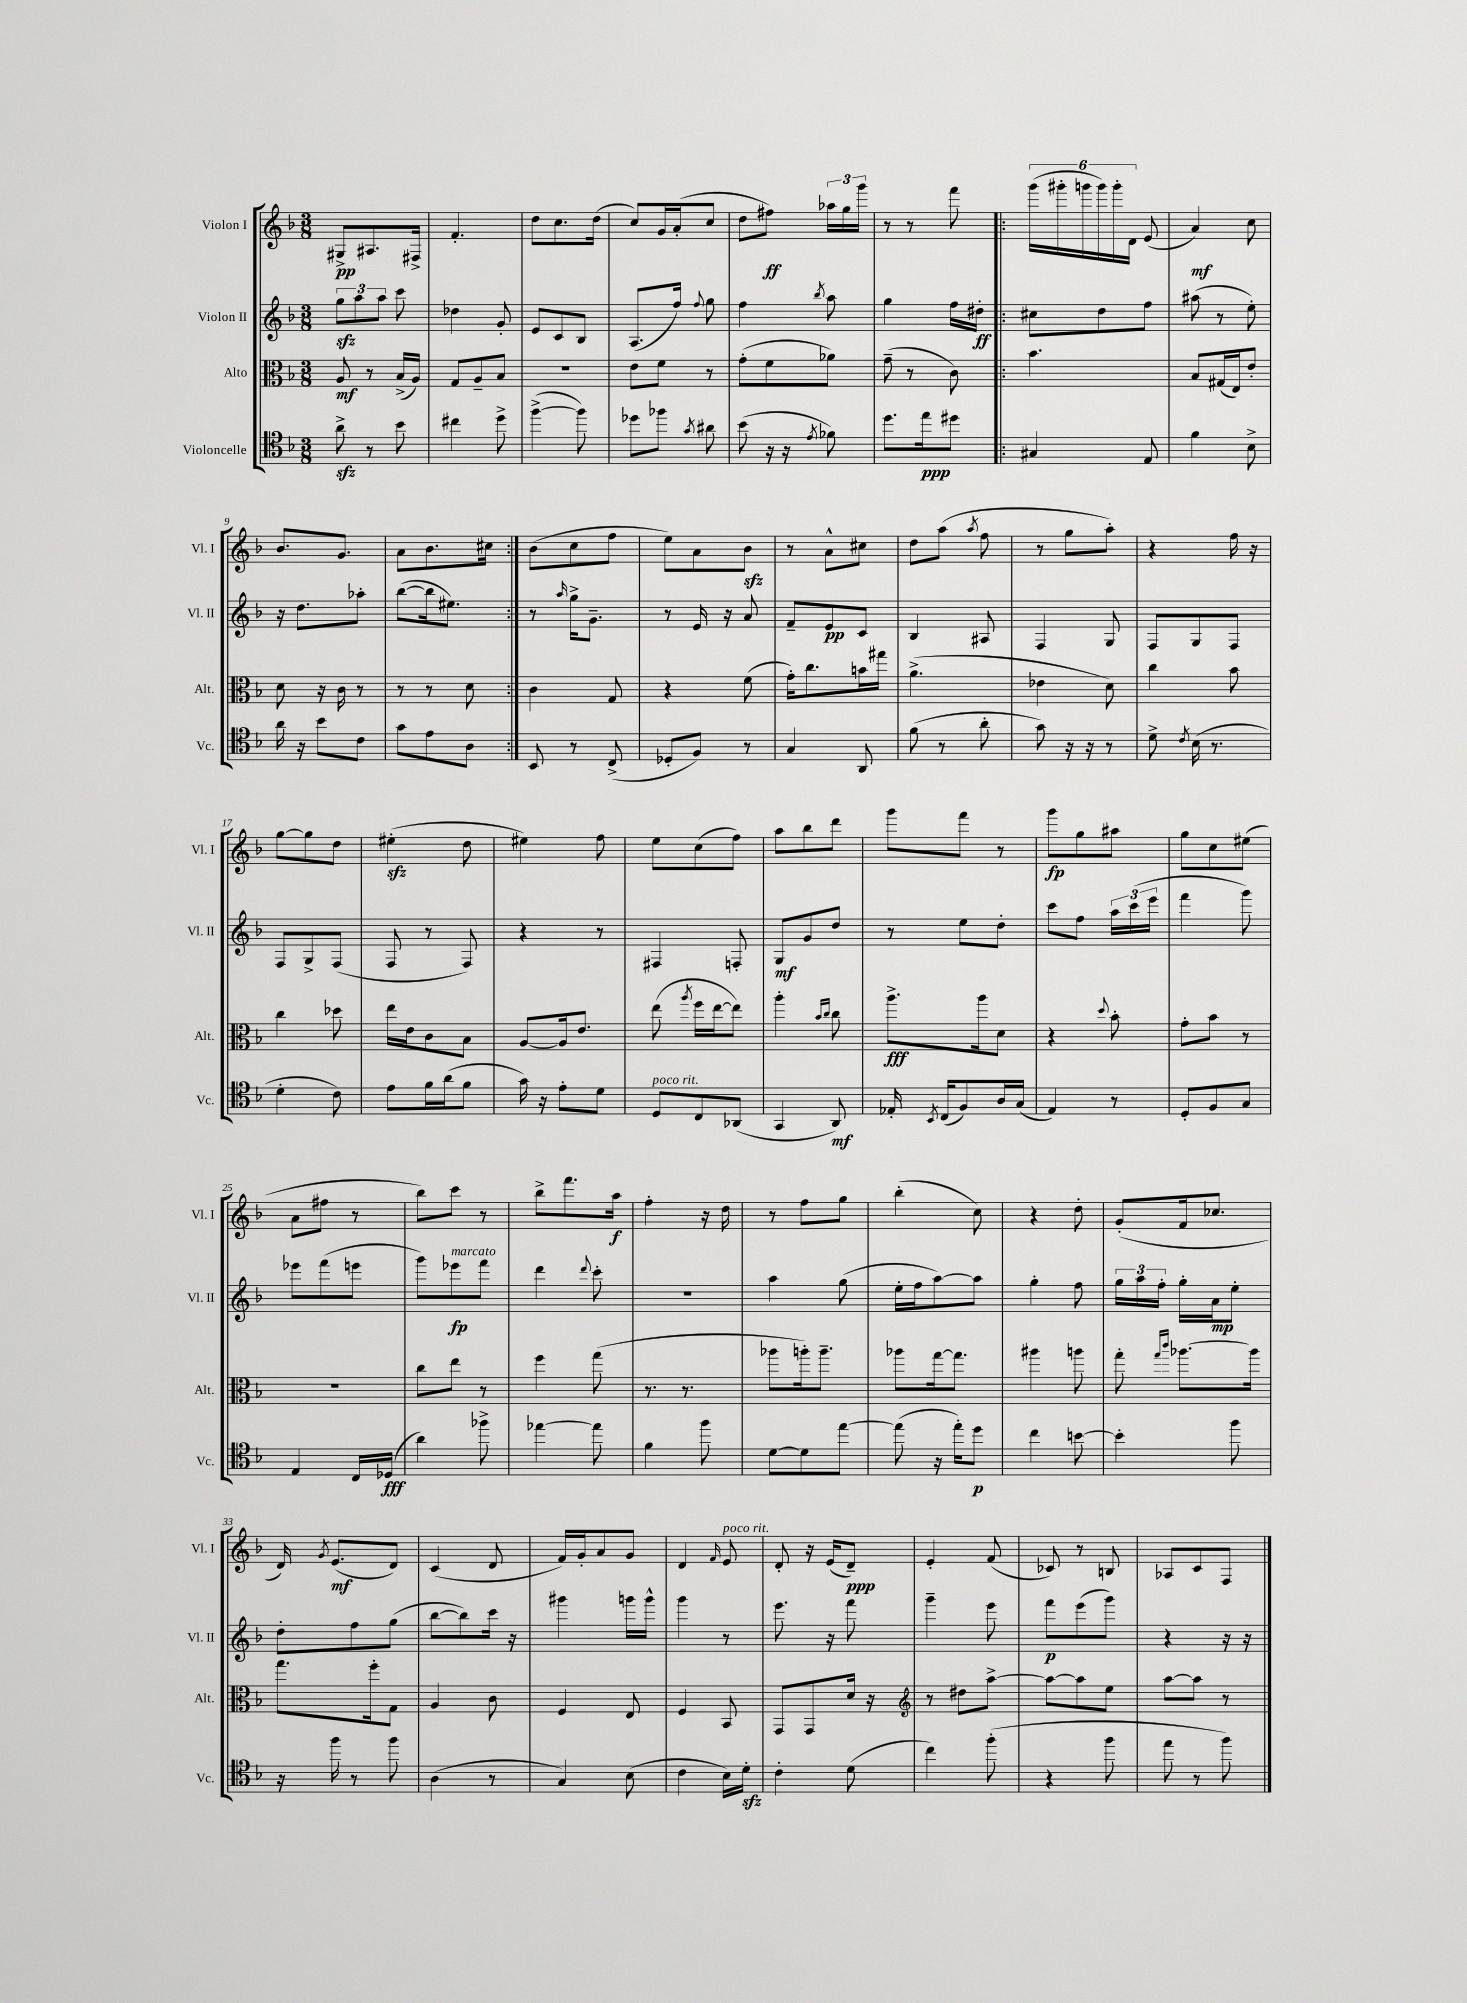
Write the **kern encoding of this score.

**kern	**kern	**kern	**kern
*staff4	*staff3	*staff2	*staff1
*clefC4	*clefC3	*clefG2	*clefG2
*k[b-]	*k[b-]	*k[b-]	*k[b-]
*M3/8	*M3/8	*M3/8	*M3/8
8a^	8A	12gg	8G#^
.	.	12aa	.
8r	8r	.	8.A#
.	.	12aa	.
8b-	(16B-^	8ccc	.
.	16A)	.	16F#^
=	=	=	=
4cc#	8G	4dd-	4.f'
.	8A~	.	.
8dd^	8B-	8g'	.
=	=	=	=
([4ff^	4.r	8e	8dd
.	.	8c	8.cc
8ff])	.	8B-	.
.	.	.	(16dd
=	=	=	=
8dd-	8e	(8.A	8cc)
8ff-	8f	.	16g
.	.	16ff)	(16a'
8qg	.	8qqff	.
8a#	8r	8gg	8cc
=	=	=	=
(8b-	(8g'	4ff	8dd
16r	8f	.	8ff#)
16r	.	.	.
8qe	.	8qbb-	.
8f-)	8a-)	8aa	24aa-
.	.	.	24gg
.	.	.	24ggg
=	=	=	=
8.dd	(8g~	4gg	8r
.	8r	.	8r
16ee	.	.	.
8dd#	8c)	16ff	8fff
.	.	16dd#'	.
=!|:	=!|:	=!|:	=!|:
4G#	4.b-	8cc#	(24ggg
.	.	.	24ggg#'
.	.	.	24ggg
.	.	8dd	24ggg)
.	.	.	24ggg'
.	.	.	24d
8E	.	8ff	(8e
=	=	=	=
4f	8B-	(8aa#	4a)
.	(16G#	8r	.
.	16E)	.	.
8B-^	8e'	8ee')	8cc
=	=	=	=
16a	8d	16r	8.b-
16r	.	8.dd	.
8b-	16r	.	.
.	16c	.	8.g
8c	8r	8aa-'	.
=	=	=	=
8g	8r	([8bb-	8a
8e	8r	16bb-]	8.b-
.	.	8.ee#)	.
8A	8d	.	.
.	.	.	16cc#
=:|!	=:|!	=:|!	=:|!
8BB-	4c	8r	(8b-
.	.	16qqaa	.
8r	.	16gg^	8cc
.	.	8.g~	.
(8C^	8G	.	8ff
=	=	=	=
8D-'	4r	8r	8ee)
8F)	.	16e	8a
.	.	16r	.
8r	(8f	8a	8b-
=	=	=	=
4G	16g')	8f~	8r
.	8.cc	.	.
.	.	8e	8a^^
8AA	16b	8c	8cc#
.	16gg#	.	.
=	=	=	=
(8f	(4.a^	4B-	8dd
8r	.	.	(8aa
.	.	.	8qaa
8a'	.	8A#	8ff
=	=	=	=
8g)	4e-	4F	8r
16r	.	.	8gg
16r	.	.	.
8r	8d)	8G	8aa')
=	=	=	=
8d^	4cc	8F	4r
8qc	.	.	.
(16B-	.	8G	.
8.r	.	.	.
.	8b-	8F	16ff
.	.	.	16r
=	=	=	=
4d'	4cc	8F	[8gg
.	.	8G^	8gg]
8c)	8dd-	(8F	8dd
=	=	=	=
8e	16ee	8F	(4ee#'
.	16e	.	.
16f	8c	8r	.
(16a	.	.	.
8f	8B-	8F)	8dd
=	=	=	=
16g)	[8A	4r	4ee#)
16r	.	.	.
8e'	16A]	.	.
.	8.e	.	.
8d	.	8r	8ff
=	=	=	=
8D	(8ee	4F#	8ee
.	8qaa	.	.
8C	16ff	.	(8cc
.	[16ee	.	.
(8AA-	8ee])	8F'	8ff)
=	=	=	=
4GG	4aa'	8G	8aa
.	.	8g	8bb-
.	16qqb-	.	.
.	16qqcc	.	.
8AA)	8cc	8dd	8ddd
=	=	=	=
16E-'	8.aa^	8r	8ggg
8qBB-	.	.	.
(16C	.	.	.
8F)	.	8ee	8fff
.	16aa	.	.
16A	8d	8dd'	8r
(16G	.	.	.
=	=	=	=
4E)	4r	8ccc	8ggg
.	.	8ff	8gg
.	8qqdd	.	.
8r	8b-'	24aa	8aa#
.	.	(24ccc	.
.	.	24eee	.
=	=	=	=
8D'	8g'	4fff	8gg
8F	8b-	.	8cc
8G	8r	8ggg)	(8ee#
=	=	=	=
4E	4.r	8eee-	8a
.	.	(8fff	8ff#
16C	.	8eee	8r
(16D-	.	.	.
=	=	=	=
4a)	8cc	8ggg)	8bb-)
.	8ee	8eee-	8ccc
8ff-^	8r	8fff	8r
=	=	=	=
[4ee-	4ff	4ddd	8bb-^
.	.	.	8.fff
.	.	8qqddd	.
8ee-]	(8gg	8ccc'	.
.	.	.	16aa
=	=	=	=
4f	8.r	4.r	4ff'
.	8.r	.	.
8ff	.	.	16r
.	.	.	16dd
=	=	=	=
[8d	8aa-	4aa	8r
8d]	16aa')	.	8ff
.	8.aa~	.	.
[8ee	.	(8gg	8gg
=	=	=	=
(8ee]	8aa-	16ee'	(4bb-'
.	.	16ff	.
16r	[16gg	[8aa)	.
16ee')	8.gg]	.	.
8dd	.	8aa]	8cc)
=	=	=	=
4cc	4aa#	4gg'	4r
[8b	8aa	8ff	8dd'
=	=	=	=
4b']	8gg'	24gg	(8g'
.	.	24aa	.
.	.	24ff'	.
.	16qqgg	.	.
.	16qqccc	.	.
.	[8.aa-	16gg'	16f
.	.	16a	8.cc-
8ff	.	8ee'	.
.	16aa-]	.	.
=	=	=	=
16r	8.gg	8dd'	16d)
.	.	.	8qg
16ff	.	.	(8.e
8r	.	8ff	.
.	16ff'	.	.
8ff	8G	(8gg	8d)
=	=	=	=
(4A	4A	[8bb-	(4c
.	.	8bb-])	.
8r	8c	16ccc	8d
.	.	16r	.
=	=	=	=
4G)	4F	4ggg#	16f)
.	.	.	16g'
.	.	.	8a
(8B-	8E	16ggg	8g
.	.	16ggg^^	.
=	=	=	=
4c	4F	4ggg	4d
.	.	.	16qqf
16B-)	8BB-	8r	8e
16d'	.	.	.
=	=	=	=
4c'	8GG	8.eee	8d'
.	8GG	.	16r
.	.	16r	(16e
(8d	16d	8fff	8d~)
.	16r	.	.
=	=	=	=
*	*clefG2	*	*
4cc)	8r	4ggg~	4e'
.	8dd#	.	.
(8ff'	[8aa^	8eee	(8f
=	=	=	=
4r	8aa_	8fff	8c-)
.	8aa]	(8eee	8r
8ff	8ee	8ggg)	8B
=	=	=	=
8ee	[8aa	4r	8A-
8r	8aa]	.	8c
8ff)	8r	16r	8F
.	.	16r	.
==	==	==	==
*-	*-	*-	*-
